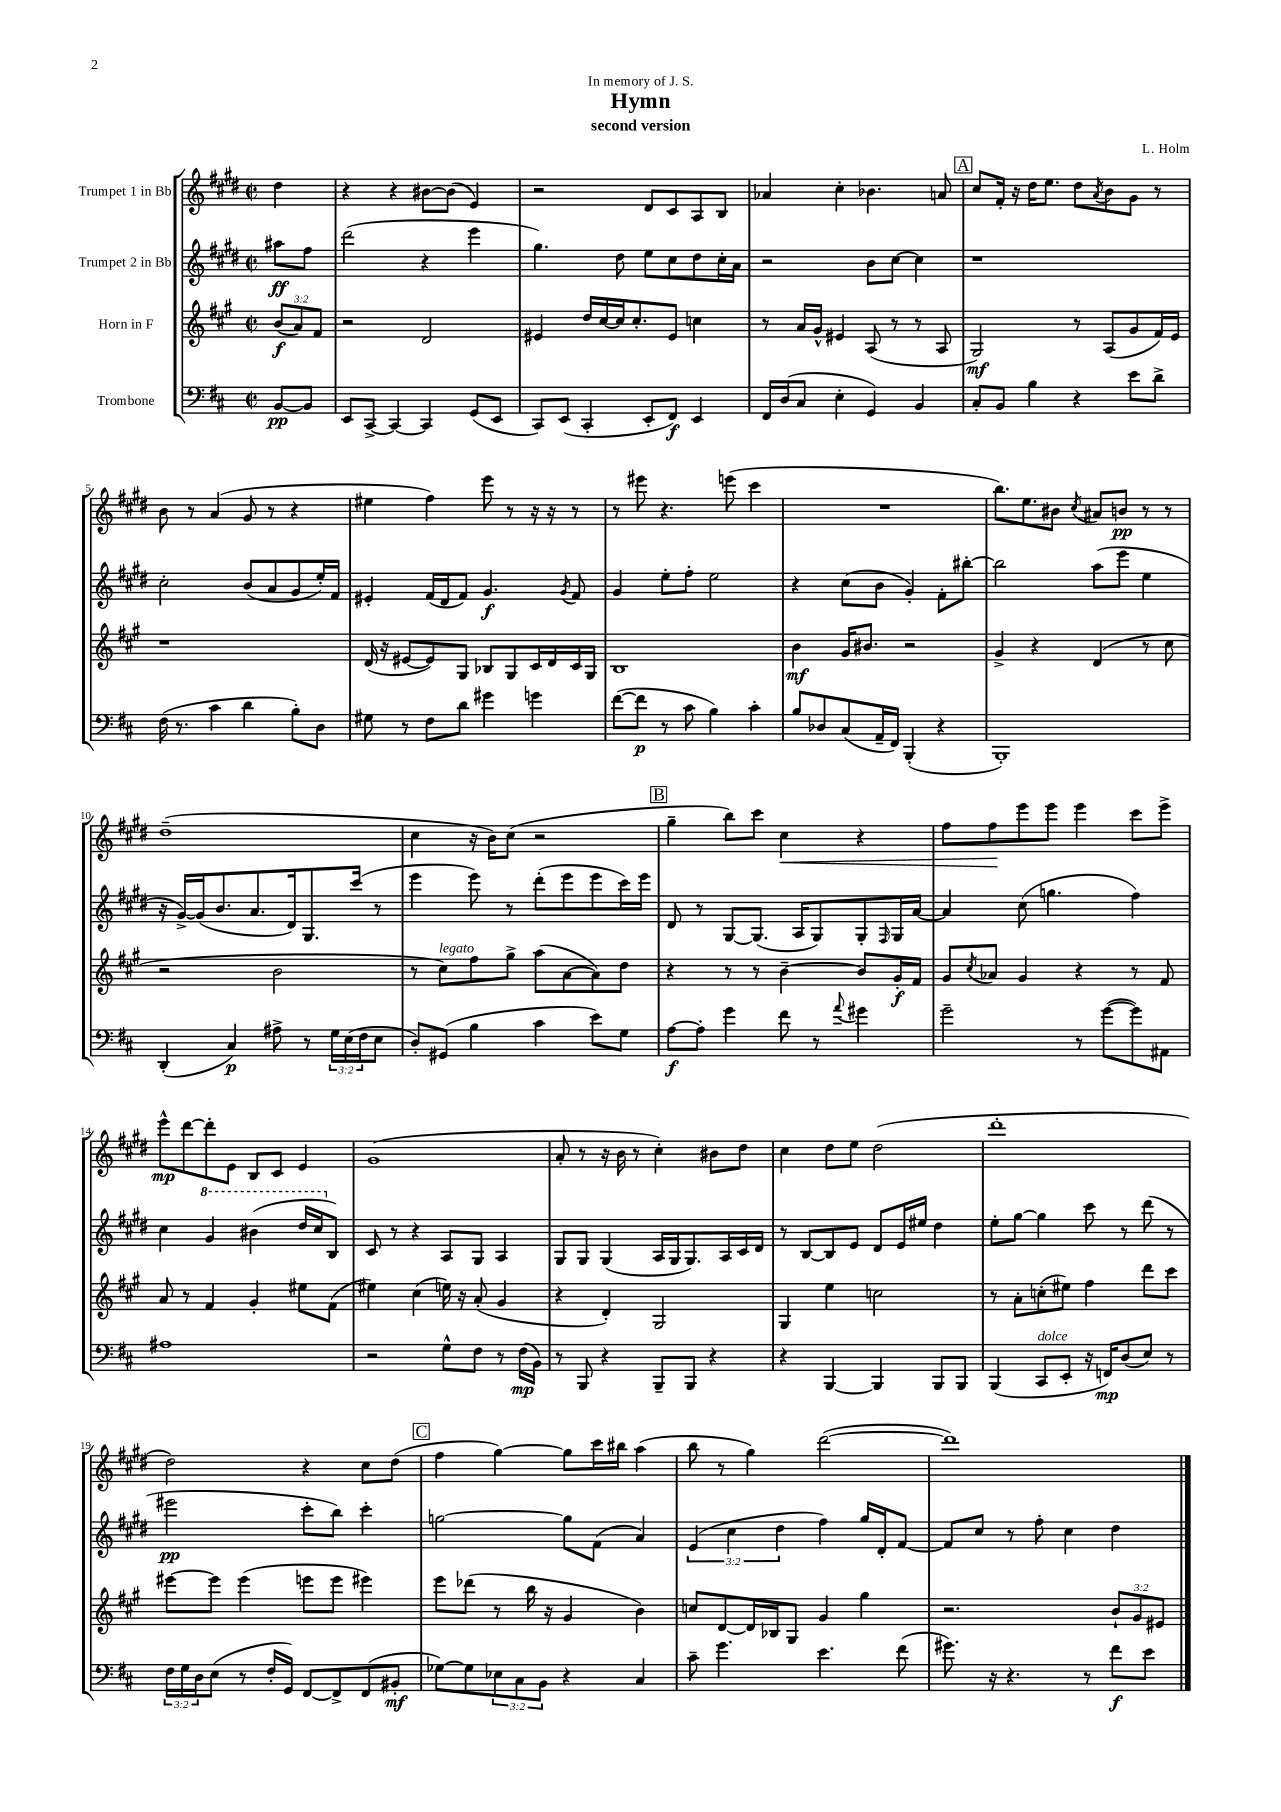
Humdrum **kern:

**kern	**dynam	**kern	**dynam	**kern	**dynam	**kern	**dynam
*part4	*part4	*part3	*part3	*part2	*part2	*part1	*part1
*staff4	*staff4	*staff3	*staff3	*staff2	*staff2	*staff1	*staff1
*I"Trombone	*	*I"Horn in F	*	*I"Trumpet 2 in Bb	*	*I"Trumpet 1 in Bb	*
*clefF4	*	*clefG2	*	*clefG2	*	*clefG2	*
*k[f#c#]	*	*k[f#c#g#]	*	*k[f#c#g#d#]	*	*k[f#c#g#d#]	*
*M2/2	*	*M2/2	*	*M2/2	*	*M2/2	*
*met(c|)	*	*met(c|)	*	*met(c|)	*	*met(c|)	*
=	=	=	=	=	=	=	=
[8BB/L	pp	(12b/L	f	8aa#X\L	ff	4dd#\	.
.	.	12a/)	.	.	.	.	.
8BB/J]	.	.	.	8ff#\J	.	.	.
.	.	12f#/J	.	.	.	.	.
=1	=1	=1	=1	=1	=1	=1	=1
8EE/L	.	2r	.	(2ddd#\	.	4r	.
[8CC#^/J	.	.	.	.	.	.	.
4CC#/_	.	.	.	.	.	4r	.
4CC#/]	.	2d/	.	4r	.	[8b#X\L	.
.	.	.	.	.	.	(8b#\J]	.
(8GG/L	.	.	.	4eee\	.	4e/)	.
8EE/J	.	.	.	.	.	.	.
=2	=2	=2	=2	=2	=2	=2	=2
8CC#/L)	.	4e#X/	.	4.gg#\)	.	2r	.
(8EE/J	.	.	.	.	.	.	.
4CC#'/	.	16dd/LL	.	.	.	.	.
.	.	[16cc#/	.	.	.	.	.
.	.	16cc#/J]	.	8dd#\	.	.	.
.	.	8.cc#'/	.	.	.	.	.
8EE'/L	.	.	.	8ee\L	.	8d#/L	.
8FF#/J)	f	8e#/J	.	8cc#\	.	8c#/	.
4EE/	.	4ccn\	.	8dd#\	.	8A/	.
.	.	.	.	16cc#'\L	.	8B/J	.
.	.	.	.	16a\JJ	.	.	.
=3	=3	=3	=3	=3	=3	=3	=3
16FF#/LL	.	8r	.	2r	.	4a-X/	.
(16D/J	.	.	.	.	.	.	.
8C#/J	.	16a/LL	.	.	.	.	.
.	.	16g#^^/JJ	.	.	.	.	.
4E'\	.	4e#X/	.	.	.	4cc#'\	.
4GG/)	.	(8A/	.	8b\L	.	4.b-X\	.
.	.	8r	.	[8cc#\J	.	.	.
4BB/	.	8r	.	4cc#\]	.	.	.
.	.	8A/	.	.	.	8an/	.
!!LO:REH:place=s1:t=A
=4	=4	=4	=4	=4	=4	=4	=4
8C#'/L	.	2G#/)	mf	1r	.	8cc#/L	.
8BB/J	.	.	.	.	.	16f#'/Jk	.
.	.	.	.	.	.	16r	.
4B\	.	.	.	.	.	16dd#\KL	.
.	.	.	.	.	.	8.ee\J	.
4r	.	8r	.	.	.	8dd#\L	.
.	.	.	.	.	.	8qa/	.
.	.	(8A/L	.	.	.	8b\	.
8e\L	.	8g#/	.	.	.	8g#\J	.
8d^\J	.	16f#/L)	.	.	.	8r	.
.	.	16e/JJ	.	.	.	.	.
!!LO:LB:g=z
=5	=5	=5	=5	=5	=5	=5	=5
(16F#\	.	1r	.	2cc#'\	.	8b\	.
8.r	.	.	.	.	.	.	.
.	.	.	.	.	.	8r	.
4c#\	.	.	.	.	.	(4a/	.
4d\	.	.	.	(8b/L	.	8g#/	.
.	.	.	.	8a/	.	8r	.
8B'\L)	.	.	.	8g#/	.	4r	.
8D\J	.	.	.	16ee'/L)	.	.	.
.	.	.	.	16f#/JJ	.	.	.
=6	=6	=6	=6	=6	=6	=6	=6
8G#X\	.	(16d/	.	4e#X'/	.	4ee#X\	.
.	.	16r	.	.	.	.	.
8r	.	[8e#X/L	.	.	.	.	.
8F#\L	.	8e#/])	.	(16f#/LL	.	4ff#\)	.
.	.	.	.	16d#/J	.	.	.
8d\J	.	8G#/J	.	8f#/J)	.	.	.
4g#X\	.	8B-X/L	.	4.g#/	f	8eee\	.
.	.	8G#/	.	.	.	8r	.
4gn\	.	16c#/L	.	.	.	16r	.
.	.	16d/	.	.	.	16r	.
.	.	.	.	8qg#/	.	.	.
.	.	16c#/	.	8f#/	.	8r	.
.	.	16G#/JJ	.	.	.	.	.
=7	=7	=7	=7	=7	=7	=7	=7
([8f#\L	.	1B	.	4g#/	.	8r	.
8f#\J]	p	.	.	.	.	8eee#X\	.
8r	.	.	.	8ee'\L	.	4.r	.
8c#\	.	.	.	8ff#'\J	.	.	.
4B\)	.	.	.	2ee\	.	.	.
.	.	.	.	.	.	(8eeen\	.
4c#'\	.	.	.	.	.	4ccc#\	.
=8	=8	=8	=8	=8	=8	=8	=8
8B/L	.	4b\	mf	4r	.	1r	.
8D-X/	.	.	.	.	.	.	.
(8C#/	.	16g#/KL	.	(8cc#\L	.	.	.
.	.	8.b#X/J	.	.	.	.	.
16AA~/L	.	.	.	8b\J	.	.	.
16FF#/JJ)	.	.	.	.	.	.	.
(4BBB'/	.	2r	.	4g#'/)	.	.	.
4r	.	.	.	8f#'\L	.	.	.
.	.	.	.	[8bb#X'\J	.	.	.
=9	=9	=9	=9	=9	=9	=9	=9
1BBB')	.	4g#^/	.	2bb#\]	.	8.bb\L)	.
.	.	.	.	.	.	8.ee\	.
.	.	4r	.	.	.	.	.
.	.	.	.	.	.	8b#X\J	.
.	.	.	.	.	.	8qcc#/	.
.	.	(4d/	.	(8aa\L	.	8a#X/L	.
.	.	.	.	8eee\J	.	8bn/J	pp
.	.	8r	.	4ee\	.	8r	.
.	.	8cc#\	.	.	.	8r	.
!!LO:LB:g=z
=10	=10	=10	=10	=10	=10	=10	=10
(4DD'/	.	2r	.	16r	.	(1dd#~	.
.	.	.	.	[16g#^/LL)	.	.	.
.	.	.	.	(16g#/J]	.	.	.
.	.	.	.	8.b/	.	.	.
4C#/)	p	.	.	.	.	.	.
.	.	.	.	8.a/	.	.	.
8A#X^\	.	2b\	.	.	.	.	.
.	.	.	.	16d#/k)	.	.	.
8r	.	.	.	8.G#/	.	.	.
24G\LL	.	.	.	.	.	.	.
(24E\	.	.	.	.	.	.	.
.	.	.	.	(16ccc#/Jk	.	.	.
24F#\J	.	.	.	.	.	.	.
8E\J	.	.	.	8r	.	.	.
=11	=11	=11	=11	=11	=11	=11	=11
8D'/L)	.	8r	.	4eee\	.	4cc#\	.
!	!	!LO:TX:a:i:t=legato	!	!	!	!	!
(8GG#X/J	.	8cc#\L)	.	.	.	.	.
4B\	.	8ff#\	.	8eee\)	.	16r	.
.	.	.	.	.	.	16b\KL)	.
.	.	8gg#^\J	.	8r	.	(8cc#\J	.
4c#\	.	(8aa\L	.	(8ddd#'\L	.	2r	.
.	.	[8a\	.	8eee\	.	.	.
8e\L)	.	8a\])	.	8eee\	.	.	.
8G\J	.	8dd\J	.	16ccc#\L)	.	.	.
.	.	.	.	16eee\JJ	.	.	.
!!LO:REH:place=s1:t=B
=12	=12	=12	=12	=12	=12	=12	=12
[8A\L	f	4r	.	8d#/	.	4gg#~\	.
8A'\J]	.	.	.	8r	.	.	.
4g\	.	8r	.	[8G#/L	.	8bb\L)	.
.	.	8r	.	(8.G#/J]	.	8ccc#\J	.
!	!	!	!	!	!	!	!LO:HP:b
8f#\	.	[4b~\	.	.	.	4cc#\	<
.	.	.	.	16A/KL	.	.	.
8r	.	.	.	8G#/)	.	.	.
8qqa/	.	.	.	.	.	.	.
4g#X\	.	8b/L]	.	8G#'/	.	4r	.
.	.	.	.	16qqF#/	.	.	.
.	.	16g#'/L	f	16G#/L	.	.	.
.	.	16f#/JJ	.	[16a/JJ	.	.	.
=13	=13	=13	=13	=13	=13	=13	=13
2g~\	.	8g#/L	.	4a/]	.	8ff#\L	.
.	.	8qcc#/	.	.	.	.	.
.	.	8a-X/J	.	.	.	8ff#\	.
.	.	4g#/	.	(8cc#\	.	8eee\	[
.	.	.	.	4.ggn\	.	8eee\J	.
8r	.	4r	.	.	.	4eee\	.
([8g\L	.	.	.	.	.	.	.
8g\])	.	8r	.	4ff#\)	.	8ccc#\L	.
8AA#X\J	.	8f#/	.	.	.	8eee^\J	.
!!LO:LB:g=z
=14	=14	=14	=14	=14	=14	=14	=14
1A#X	.	8a/	.	4cc#\	.	8eee^^\L	mp
.	.	8r	.	.	.	[8ddd#\	.
*	*	*	*	*8va	*	*	*
.	.	4f#/	.	4gg#/	.	8ddd#'\]	.
.	.	.	.	.	.	8e\J	.
.	.	4g#'/	.	(4bb#X\	.	8B/L	.
.	.	.	.	.	.	8c#/J	.
.	.	8ee#X\L	.	16ddd#/LL	.	4e/	.
.	.	.	.	16ccc#/J	.	.	.
*	*	*	*	*X8va	*	*	*
.	.	(8f#\J	.	8B/J)	.	.	.
=15	=15	=15	=15	=15	=15	=15	=15
2r	.	4ee#X\)	.	8c#/	.	(1g#	.
.	.	.	.	8r	.	.	.
.	.	(4cc#\	.	4r	.	.	.
8G^^\L	.	16een\)	.	8A/L	.	.	.
.	.	16r	.	.	.	.	.
8F#\J	.	(8a'/	.	8G#/J	.	.	.
8r	.	4g#/	.	4A/	.	.	.
(16F#\LL	mp	.	.	.	.	.	.
16BB\JJ)	.	.	.	.	.	.	.
=16	=16	=16	=16	=16	=16	=16	=16
8r	.	4r	.	8G#/L	.	8a'/	.
8BBB/	.	.	.	8G#/J	.	8r	.
4r	.	4d'/)	.	(4G#/	.	16r	.
.	.	.	.	.	.	16b\	.
.	.	.	.	.	.	8r	.
8BBB~/L	.	2G#/	.	16A/LL	.	4cc#'\)	.
.	.	.	.	16G#/J	.	.	.
8BBB/J	.	.	.	8.G#/)	.	.	.
4r	.	.	.	.	.	8b#X\L	.
.	.	.	.	16A/L	.	.	.
.	.	.	.	16c#/	.	8dd#\J	.
.	.	.	.	16d#/JJ	.	.	.
=17	=17	=17	=17	=17	=17	=17	=17
4r	.	4G#/	.	8r	.	4cc#\	.
.	.	.	.	[8B/L	.	.	.
[4BBB/	.	4ee\	.	8B/]	.	8dd#\L	.
.	.	.	.	8e/J	.	8ee\J	.
4BBB/]	.	2ccn\	.	8d#/L	.	(2dd#\	.
.	.	.	.	16e/L	.	.	.
.	.	.	.	16ee#X/JJ	.	.	.
8BBB/L	.	.	.	4dd#\	.	.	.
8BBB/J	.	.	.	.	.	.	.
=18	=18	=18	=18	=18	=18	=18	=18
(4BBB/	.	8r	.	8ee'\L	.	1ddd#'	.
.	.	8a'\L	.	[8gg#\J	.	.	.
!LO:TX:a:i:t=dolce	!	!	!	!	!	!	!
8CC#/L	.	(8ccn'\	.	4gg#\]	.	.	.
8EE'/J	.	8ee#X\J)	.	.	.	.	.
16r	.	4ff#\	.	8ccc#\	.	.	.
16FFn/KL)	mp	.	.	.	.	.	.
(8D/	.	.	.	8r	.	.	.
8E/J)	.	8ddd\L	.	(8ddd#\	.	.	.
8r	.	8ccc#\J	.	8r	.	.	.
!!LO:LB:g=z
=19	=19	=19	=19	=19	=19	=19	=19
24F#\LL	.	[8eee#X\L	.	2eee#X\	pp	2dd#\)	.
24G\	.	.	.	.	.	.	.
24D\J	.	.	.	.	.	.	.
(8E\J	.	8eee#\J]	.	.	.	.	.
8r	.	(4eee#\	.	.	.	.	.
16F#'/LL	.	.	.	.	.	.	.
16GG/JJ)	.	.	.	.	.	.	.
[8FF#/L	.	8eeen\L	.	8ccc#'\L	.	4r	.
8FF#^/]	.	8eee\J	.	8bb\J)	.	.	.
(8FF#/	.	4eee#X\)	.	4ccc#'\	.	8cc#\L	.
8BB#X'/J	mf	.	.	.	.	(8dd#\J	.
!!LO:REH:place=s1:t=C
=20	=20	=20	=20	=20	=20	=20	=20
[8G-X\L)	.	8eee\L	.	[2ggn\	.	4ff#\	.
8G-\]	.	(8ddd-X\J	.	.	.	.	.
12E-X\	.	8r	.	.	.	[4gg#\)	.
12C#\	.	.	.	.	.	.	.
.	.	16bb\	.	.	.	.	.
12BB\J	.	.	.	.	.	.	.
.	.	16r	.	.	.	.	.
4r	.	4g#/	.	8gg\L]	.	8gg#\L]	.
.	.	.	.	(8f#\J	.	16ccc#\L	.
.	.	.	.	.	.	16bb#X\JJ	.
4C#/	.	4b\)	.	4a/)	.	(4aa\	.
=21	=21	=21	=21	=21	=21	=21	=21
8c#~\	.	8ccn/L	.	(6e/	.	8bb\	.
4.g\	.	[8d/	.	.	.	8r	.
.	.	.	.	6cc#\	.	.	.
.	.	16d/L]	.	.	.	4gg#\)	.
.	.	16B-X/J	.	.	.	.	.
.	.	.	.	6dd#\	.	.	.
.	.	8G#/J	.	.	.	.	.
4.e\	.	4g#/	.	4ff#\)	.	([2ddd#\	.
.	.	4gg#\	.	16gg#/LL	.	.	.
.	.	.	.	16d#'/J	.	.	.
(8f#\	.	.	.	[8f#/J	.	.	.
=22	=22	=22	=22	=22	=22	=22	=22
8.g#X\)	.	2.r	.	8f#/L]	.	1ddd#])	.
.	.	.	.	8cc#/J	.	.	.
16r	.	.	.	.	.	.	.
4.r	.	.	.	8r	.	.	.
.	.	.	.	8ff#'\	.	.	.
.	.	.	.	4cc#\	.	.	.
8r	.	.	.	.	.	.	.
8f#\L	f	12b`/L	.	4dd#\	.	.	.
.	.	12g#/	.	.	.	.	.
8e\J	.	.	.	.	.	.	.
.	.	12e#X/J	.	.	.	.	.
==	==	==	==	==	==	==	==
*-	*-	*-	*-	*-	*-	*-	*-
